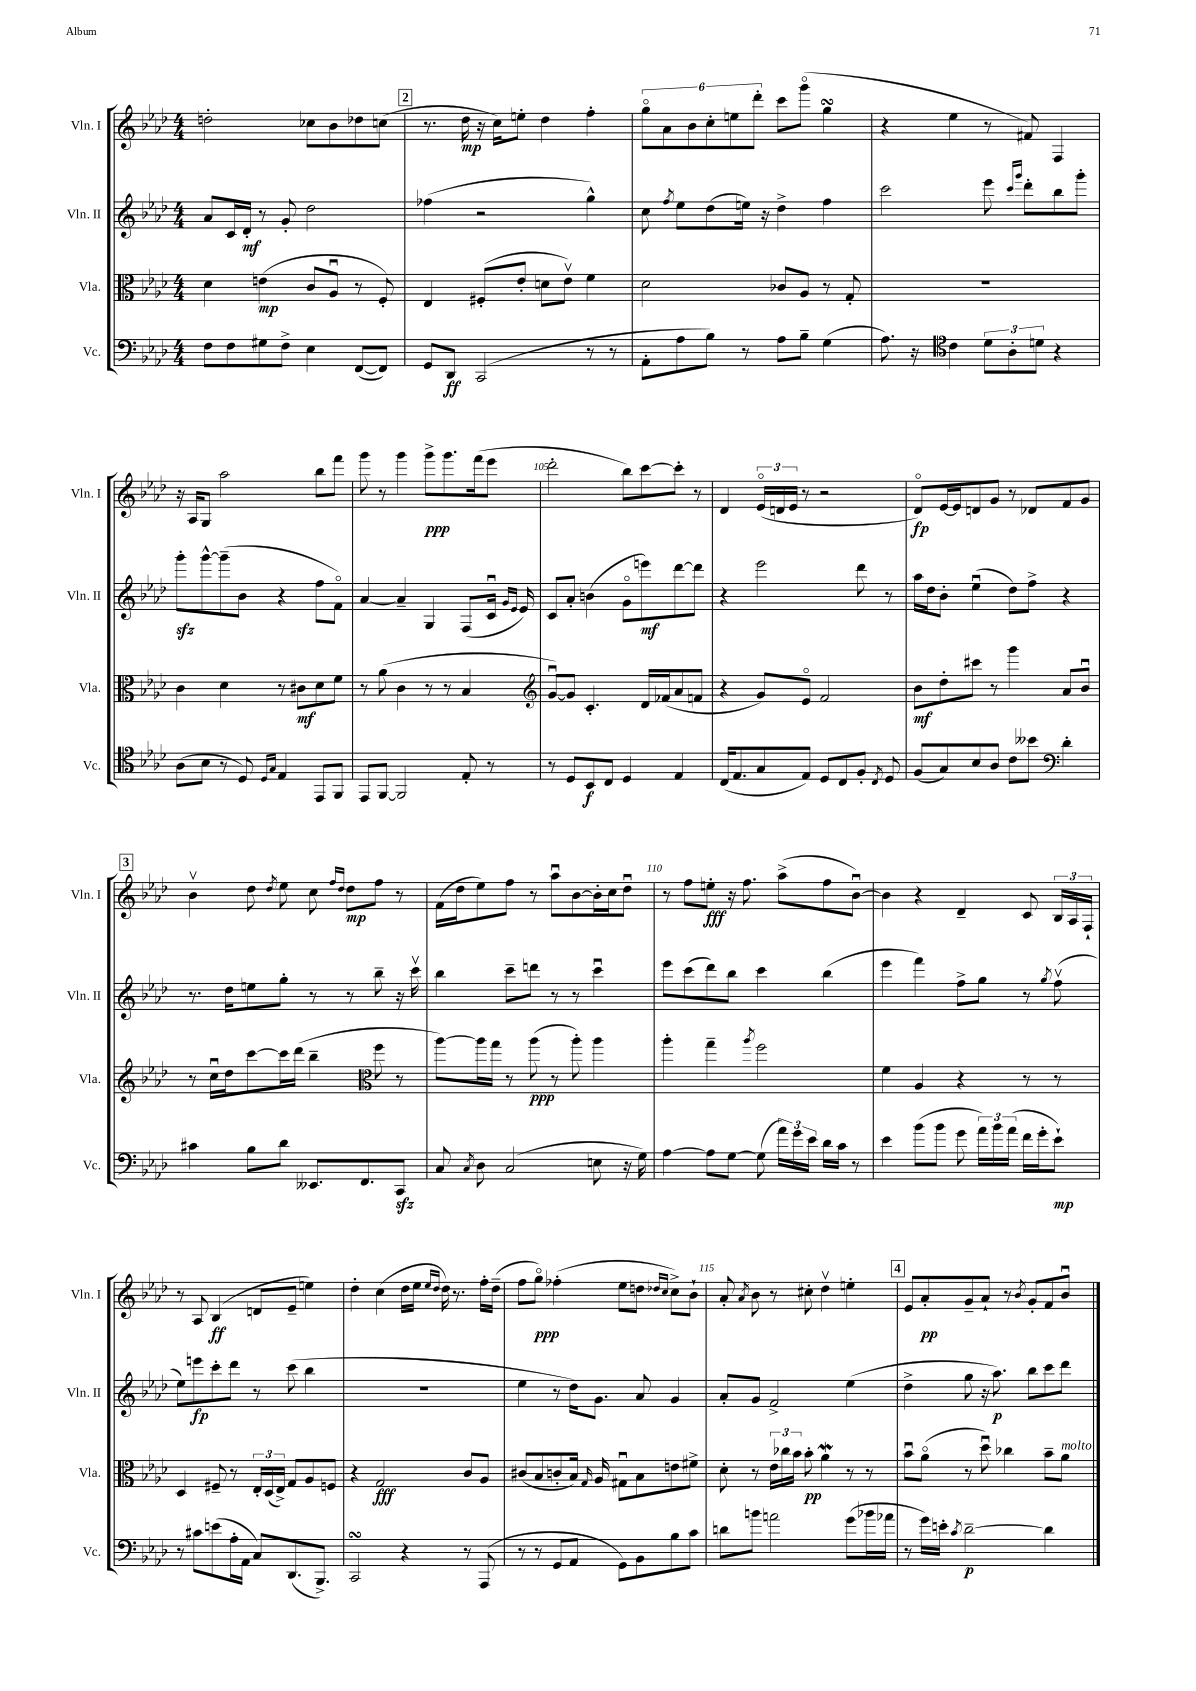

**kern	**kern	**kern	**kern
*staff4	*staff3	*staff2	*staff1
*clefF4	*clefC3	*clefG2	*clefG2
*k[b-e-a-d-]	*k[b-e-a-d-]	*k[b-e-a-d-]	*k[b-e-a-d-]
*M4/4	*M4/4	*M4/4	*M4/4
8F	4d-	8a-	2dd'
8F	.	16c	.
.	.	16d-'	.
8G#	(4e	8r	.
8F^	.	8g'	.
4E-	8c	2dd-	8cc-
.	8A-u	.	8b-
([8FF	8r	.	8dd-
8FF])	8F')	.	(8cc
=	=	=	=
8GG	4E-	(4ff-	8.r
8DD-	.	.	.
.	.	.	16dd-
(2CC	(8F#'	2r	16r
.	.	.	16cc)
.	8e-'	.	8ee'
.	8d	.	4dd-
.	8e-v)	.	.
8r	4f	4gg^^)	4ff'
8r	.	.	.
=	=	=	=
8AA-'	2d-	8cc	12ggo
.	.	.	12a-
.	.	8qff	.
8A-	.	8ee-	.
.	.	.	12b-
8B-)	.	(8dd-	12cc'
.	.	.	12ee
8r	.	16ee)	.
.	.	.	12ddd-'
.	.	16r	.
8A-	8c-	4dd-^	8ccc
8B-~	8A-	.	(8gggo
(4G	8r	4ff	4gg
.	8G'	.	.
=	=	=	=
8.A-)	1r	2ccc	4r
16r	.	.	.
*clefC4	*	*	*
4c	.	.	4ee-
12d-	.	8eee-	8r
12A-'	.	.	.
.	.	16qqccc	.
.	.	16qqggg	.
.	.	8ddd-'	8f#)
12d	.	.	.
4r	.	8bb-	4F
.	.	8ggg'	.
=	=	=	=
(8A-	4c	8ggg'	16r
.	.	.	16A-
8B-	.	[8ggg^^	8G
8r	4d-	(8ggg~]	2aa-
8D-)	.	8b-	.
16qqD-	.	.	.
16qqG	.	.	.
4E-	8r	4r	.
.	8c#	.	.
8EE-	8d-	8ff	8bb-
8FF	8f	8fo)	8fff
=	=	=	=
8EE-	8r	[4a-	8ggg
[8FF	(8a-	.	8r
2FF]	4c	4a-~]	4ggg
.	8r	4G	8ggg^
.	8r	.	8.ggg
8E-'	4B-	(8F	.
.	.	.	(16fff
8r	.	16cu	8eee-
.	.	16qqg	.
.	.	16qqe-	.
.	.	16e-)	.
=	=	=	=
*	*clefG2	*	*
8r	[8gu)	8c	2ddd-'
8D-	8g]	8a-'	.
8BB-	4.c'	(4b	.
8C	.	.	.
4D-	.	8go	8bb-)
.	16d-	8eee)	[8ccc
.	(16f-	.	.
4E-	8a-	[8ddd-	8ccc']
.	8f	8ddd-]	8r
=	=	=	=
(16C	4r	4r	4d-
8.E-	.	.	.
8G	8g)	2eee-	(24e-o
.	.	.	24d
.	.	.	24e-
8E-)	8e-o	.	8r
8D-	2f	.	2r
8C	.	.	.
8F'	.	8ddd-	.
8qC	.	.	.
8D-	.	8r	.
=	=	=	=
(8F	8b-	16aa-	8d-o)
.	.	16dd-	.
8G)	8dd-'	8b-'	[16e-
.	.	.	16e-]
8B-	8ccc#	(4ee-u	8d
8A-	8r	.	8g
8c	4ggg	8dd-)	8r
8b--	.	8ff^	8d-
*clefF4	*	*	*
4d-'	8a-	4r	8f
.	8b-u	.	8g
=	=	=	=
4c#	8r	8.r	4b-v
.	16ccu	.	.
.	16dd-	16dd-	.
8B-	[8ccc	8ee	8dd-
.	.	.	8qdd-
8d-	16ccc]	8gg'	8ee-
.	(16ddd-	.	.
8.EE--	4bb-~	8r	8cc
.	.	.	16qqff
.	.	.	16qqdd-
.	.	8r	8dd-
8.FF	.	.	.
*	*clefC3	*	*
.	8ff	8bb-~	8ff
8CC	8r	16r	8r
.	.	16cccv	.
=	=	=	=
8C	[8aa-)	4bb-	(16f
.	.	.	16dd-
8qC	.	.	.
8D-	16aa-]	.	8ee-)
.	16gg	.	.
(2C	8r	8ccc~	8ff
.	(8aa-	8ddd	8r
.	8r	8r	8aa-u
.	8aa-')	8r	[8b-
8E	4aa-	4cccu	16b-']
.	.	.	16cc
16r	.	.	8dd-u
16G)	.	.	.
=	=	=	=
[4A-	4aa-'	8eee-	8r
.	.	(8ccc	8ff
8A-]	4gg~	8ddd-)	8ee'
[8G	.	8bb-	16r
.	.	.	8.ff
.	8qaa-	.	.
(8G]	2ff	4ccc	.
24a-)	.	.	(8aa-^
24g	.	.	.
24e-	.	.	.
16d-	.	(4bb-	8ff
16c	.	.	.
8r	.	.	[8b-u)
=	=	=	=
4e-	4f	4eee-	4b-]
(8b-	4A-	4fff)	4r
8b-	.	.	.
8g	4r	8ff^	4d-~
24a-)	.	8gg	.
24b-	.	.	.
(24a-	.	.	.
16f	8r	8r	8c
16g'	.	.	.
.	.	8qgg	.
8e-`)	8r	(8ffv	24B-
.	.	.	24A-
.	.	.	24F`
=	=	=	=
8r	4D-	8ee-)	8r
8c#	.	8eee	8A-
(8e	8F#~	8ccc'	(4B-
16A-'	8r	8ddd-	.
16AA-	.	.	.
8C)	24E-'	8r	8d
.	(24D-	.	.
.	24E-^)	.	.
(8.DD-	8G	(8ccc	8e-~
.	8A-	4bb-	4ee)
8.BBB-^)	.	.	.
.	8F	.	.
=	=	=	=
2CC	4r	1r	4dd-'
.	2G	.	(4cc
4r	.	.	16dd-
.	.	.	16ee-
.	.	.	16qqee-
.	.	.	16qqdd-
.	.	.	16dd-)
.	.	.	8.r
8r	8c	.	.
(8AAA-	8A-	.	16ff'
.	.	.	(16dd-~
=	=	=	=
8r	(8c#	4ee-	8ff
8r	8B-	.	8ggo)
8GG	8c'	8r	(4ff-'
8AA-	16B-)	16dd-)	.
.	16qqG	.	.
.	16A-	8.g	.
8GG)	8G#u	.	8ee-
8BB-	8B-	8a-	8dd
.	.	.	16qqdd-
.	.	.	16qqcc
8B-	8e	4g	8cc^)
8c	8f#^	.	8b-`
=	=	=	=
8d	8d-'	8a-'	8a-'
.	.	.	8qa-
8b	8r	8g	8b-
2a	24e-	2f^	8r
.	24cc-	.	.
.	24b-	.	.
.	8b-'	.	8cc#'
.	4a-	.	4dd-v
(8g	8r	(4ee-	4ee'
16b-	8r	.	.
16a-	.	.	.
=	=	=	=
8r	8b-u	4dd-^	8e-
16g)	(8a-o	.	8a-'
16e'	.	.	.
8qc	.	.	.
[2d-~	8r	8gg	8g~
.	8dd-u)	16r	8a-`
.	.	8.aa-)	.
.	4cc-	.	8r
.	.	.	8qb-
.	.	8bb-	8g'
4d-]	8b-~	8ccc	8f
.	8a-	8ddd-	8b-u
==	==	==	==
*-	*-	*-	*-
